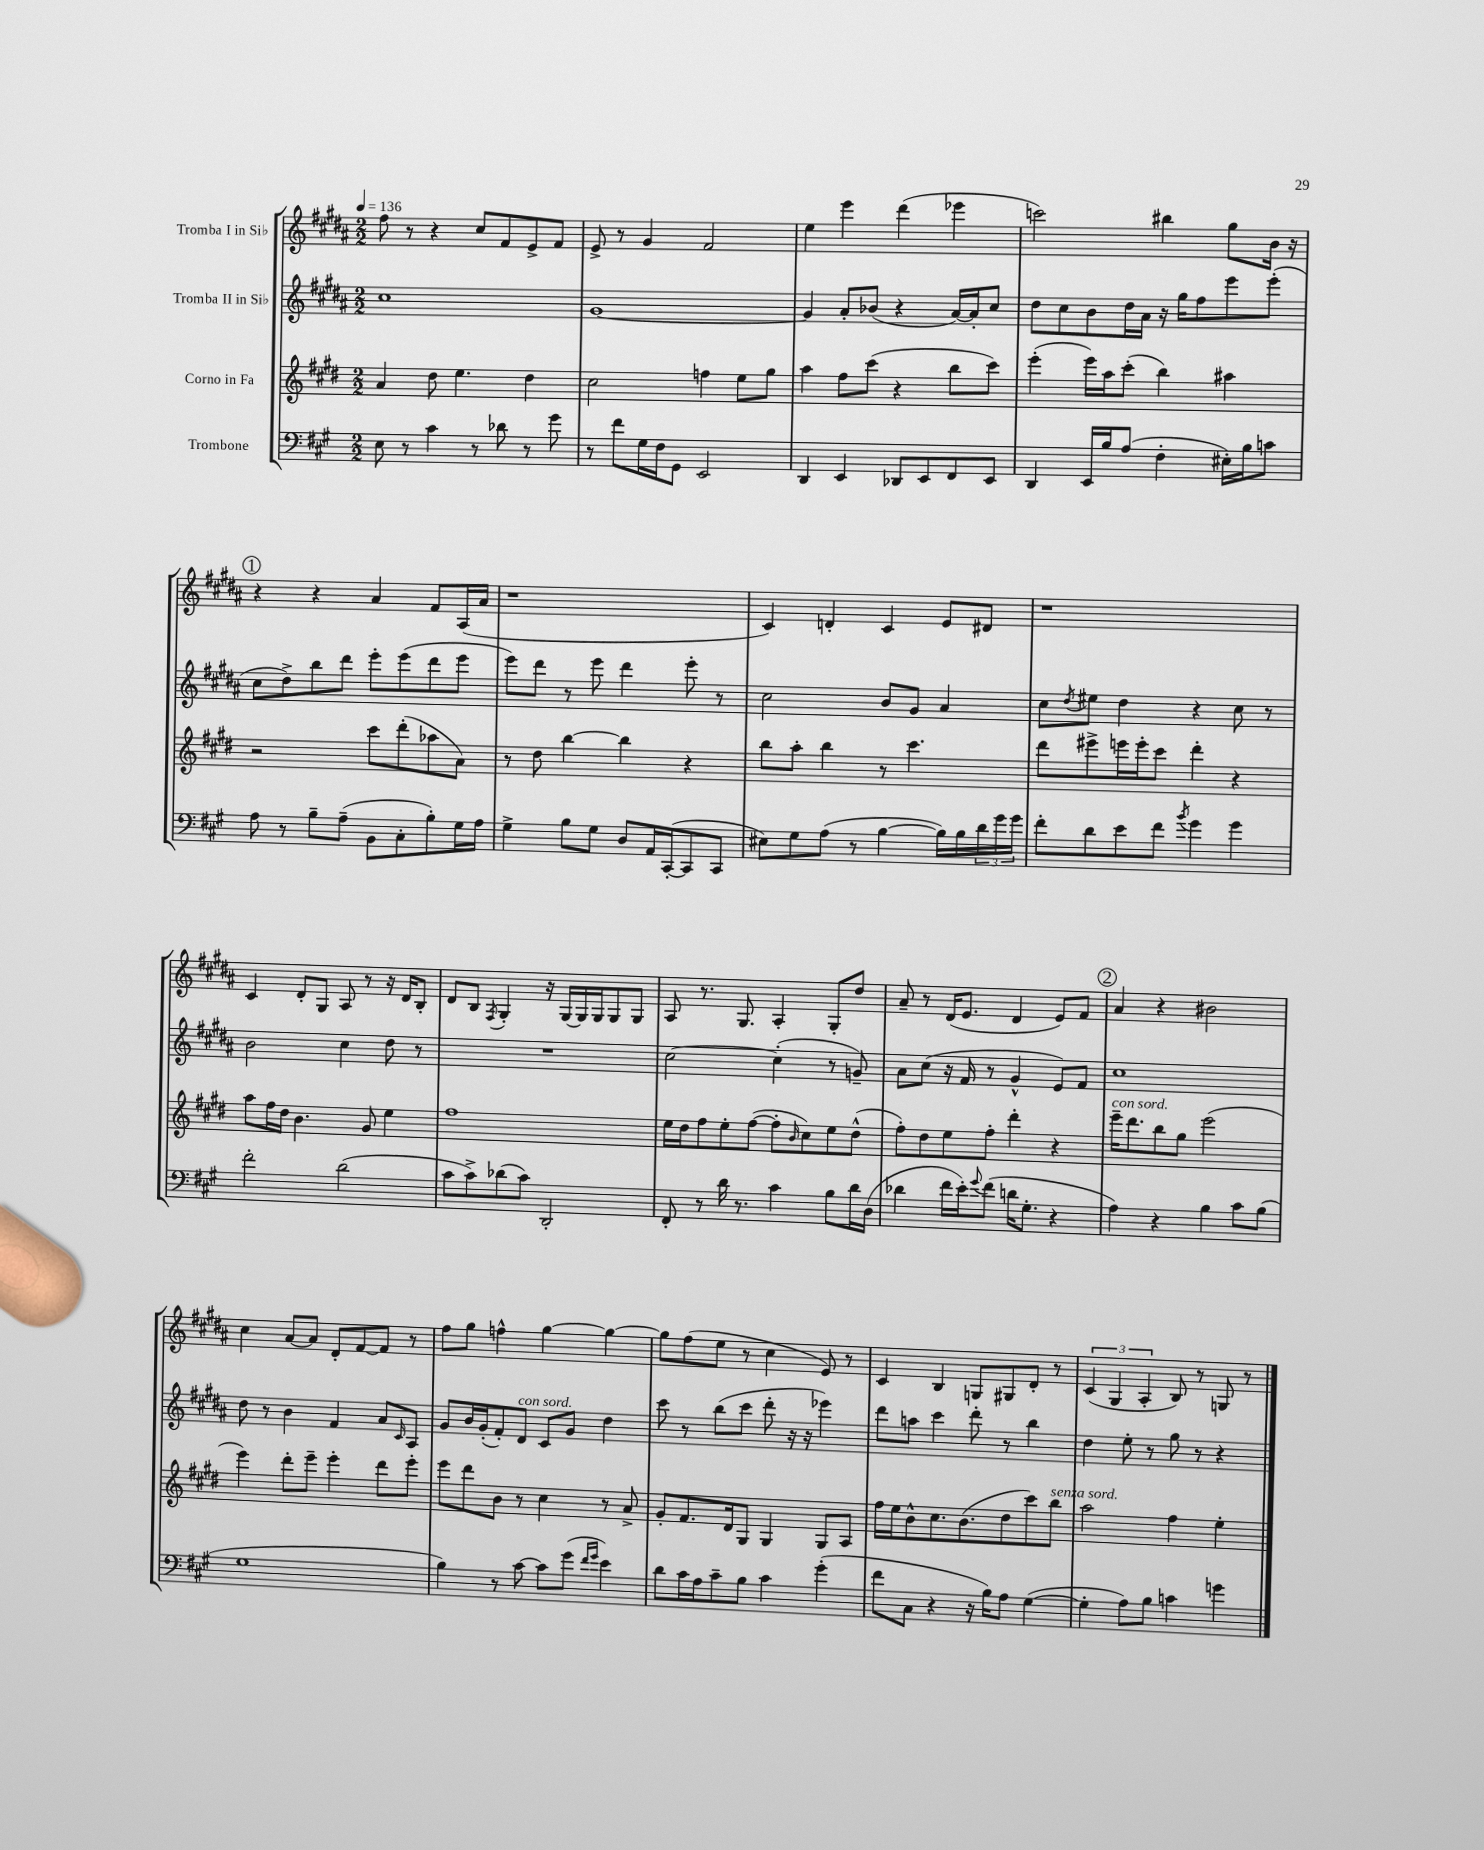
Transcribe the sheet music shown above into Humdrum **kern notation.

**kern	**kern	**kern	**kern
*staff4	*staff3	*staff2	*staff1
*clefF4	*clefG2	*clefG2	*clefG2
*k[f#c#g#]	*k[f#c#g#d#]	*k[f#c#g#d#a#]	*k[f#c#g#d#a#]
*M2/2	*M2/2	*M2/2	*M2/2
*MM136	*MM136	*MM136	*MM136
8E	4a	1cc#	8ff#
8r	.	.	8r
4c#	8dd#	.	4r
.	4.ee	.	.
8r	.	.	8cc#
8d-	.	.	8f#
8r	4dd#	.	8e^
8g#	.	.	8f#
=	=	=	=
8r	2cc#	[1g#	8e^
8f#	.	.	8r
16G#	.	.	4g#
16F#	.	.	.
8GG#	.	.	.
2EE	4ff	.	2f#
.	8ee	.	.
.	8gg#	.	.
=	=	=	=
4DD	4aa	4g#]	4ee
4EE	8ff#	8a#'	4eee
.	(8ccc#	(8b-	.
8DD-	4r	4r	(4ddd#
8EE	.	.	.
8FF#	8bb	[16a#)	4eee-
.	.	16a#']	.
8EE	8ccc#)	8cc#	.
=	=	=	=
4DD	(4eee'	8dd#	2ccc)
.	.	8cc#	.
16EE	16eee)	8b	.
16B	16aa	.	.
(8A	(8ccc#'	16dd#	.
.	.	16a#	.
4F#'	4bb)	16r	4bb#
.	.	16gg#	.
.	.	8ff#	.
16E#')	4aa#	8eee	8gg#
16B	.	.	.
8c	.	(8eee'	16b
.	.	.	16r
=	=	=	=
8A	2r	8cc#	4r
8r	.	8dd#^)	.
8B~	.	8bb	4r
(8A~	.	8ddd#	.
8BB	8ccc#	8eee'	4a#
8C#'	(8ddd#'	(8eee	.
8B')	8aa-	8ddd#	8f#
16G#	8a)	8eee	(16A#
16A	.	.	16a#
=	=	=	=
4G#^	8r	8eee)	1r
.	8dd#	8ddd#	.
8B	[4bb	8r	.
8G#	.	8eee	.
8D	4bb]	4ddd#	.
16AA	.	.	.
([16CC#'	.	.	.
8CC#]	4r	8eee'	.
8CC#	.	8r	.
=	=	=	=
8E#)	8bb	2cc#	4c#)
8G#	8aa'	.	.
(8A	4bb	.	4d'
8r	.	.	.
[4B	8r	8b	4c#
.	4.ccc#	8g#	.
16B])	.	4a#	8e
16B	.	.	.
24d	.	.	8d#
24g#	.	.	.
24g#	.	.	.
=	=	=	=
8f#'	8ddd#	8cc#	1r
.	.	8qdd#	.
8d	8eee#^	8ee#	.
8e	16eee	4dd#	.
.	16eee'	.	.
8f#	8ccc#	.	.
8qb	.	.	.
4g#	4ddd#'	4r	.
4g#	4r	8cc#	.
.	.	8r	.
=	=	=	=
2f#'	8aa	2b	4c#
.	16ff#	.	.
.	16dd#	.	.
.	4.b	.	8d#'
.	.	.	8G#
(2d	.	4cc#	8A#
.	8g#	.	8r
.	4ee	8dd#	16r
.	.	.	16d#
.	.	8r	8B'
=	=	=	=
8c#	1ff#	1r	8d#
8c#^)	.	.	8B
.	.	.	8qF#
(8d-	.	.	4G#'
8c#)	.	.	.
2DD'	.	.	16r
.	.	.	[16G#
.	.	.	16G#]
.	.	.	16G#
.	.	.	8G#
.	.	.	8G#
=	=	=	=
8FF#'	16ee	[2cc#	8A#
.	16dd#	.	.
8r	8ff#	.	8.r
16d	8ee'	.	.
8.r	.	.	8.G#
.	([8ff#	.	.
4c#	8ff#']	(4cc#']	4A#'
.	16qqb	.	.
.	8cc#)	.	.
8B	8ee	8r	8G#'
16d	(8dd#^^	8g~)	8dd#
(16D	.	.	.
=	=	=	=
4d-	8ff#')	8a#	8a#~
.	8dd#	(8cc#	8r
16f#	8ee	16r	(16d#
16e')	.	16f#	8.e
8qqg#	.	.	.
(8f#	8ff#'	8r	.
16d	4ddd#'	4g#^^	4d#
8.G#'	.	.	.
4r	4r	8e)	8e)
.	.	8f#	8f#
=	=	=	=
4A)	16eee~	1cc#	4a#
.	8.ddd#	.	.
4r	8bb	.	4r
.	8gg#	.	.
4B	(2eee	.	2b#
8c#	.	.	.
(8B	.	.	.
=	=	=	=
1G#	4eee)	8dd#	4cc#
.	.	8r	.
.	8ddd#'	4b	[8a#
.	8eee~	.	8a#]
.	4eee'	4f#	8d#'
.	.	.	[8f#
.	8ddd#	8a#	8f#]
.	.	16qqc#	.
.	8eee'	8A#	8r
=	=	=	=
4B)	8eee	8g#	8ff#
.	8ddd#	16b	8gg#
.	.	(16g#'	.
8r	8b	8f#')	4ff^^
[8c#	8r	8d#	.
8c#]	4cc#	8c#	[4gg#
(8g#	.	8g#	.
16qqf#	.	.	.
16qqg#	.	.	.
4e)	8r	4dd#	4gg#_
.	8a^	.	.
=	=	=	=
8d	8g#'	8ccc#	8gg#]
16c#	8.f#	8r	(8ff#
16A	.	.	.
8c#~	.	(8bb	8ee
.	16d#	.	.
8B	8G#	8ccc#	8r
4c#	4G#	8ddd#'	4cc#
.	.	16r	.
.	.	16r	.
(4g#'	8G#	4eee-)	8e)
.	8A	.	8r
=	=	=	=
8f#	16ff#	8ddd#	4c#
.	16ee	.	.
8C#	8b^^	8aa	.
4r	8.cc#	4ccc#	4B
.	(8.b	.	.
16r	.	8ddd#'	8G
16B)	.	.	.
8A	8dd#	8r	8G#
([4G#	8ccc#)	4bb	8d#'
.	8bb	.	8r
=	=	=	=
4G#']	2aa	4dd#	(6c#
.	.	.	6G#
8A)	.	8ee'	.
.	.	.	6A#'
8B	.	8r	.
4c	4ff#	8gg#	8B)
.	.	8r	8r
4g	4ee'	4r	8G
.	.	.	8r
==	==	==	==
*-	*-	*-	*-
